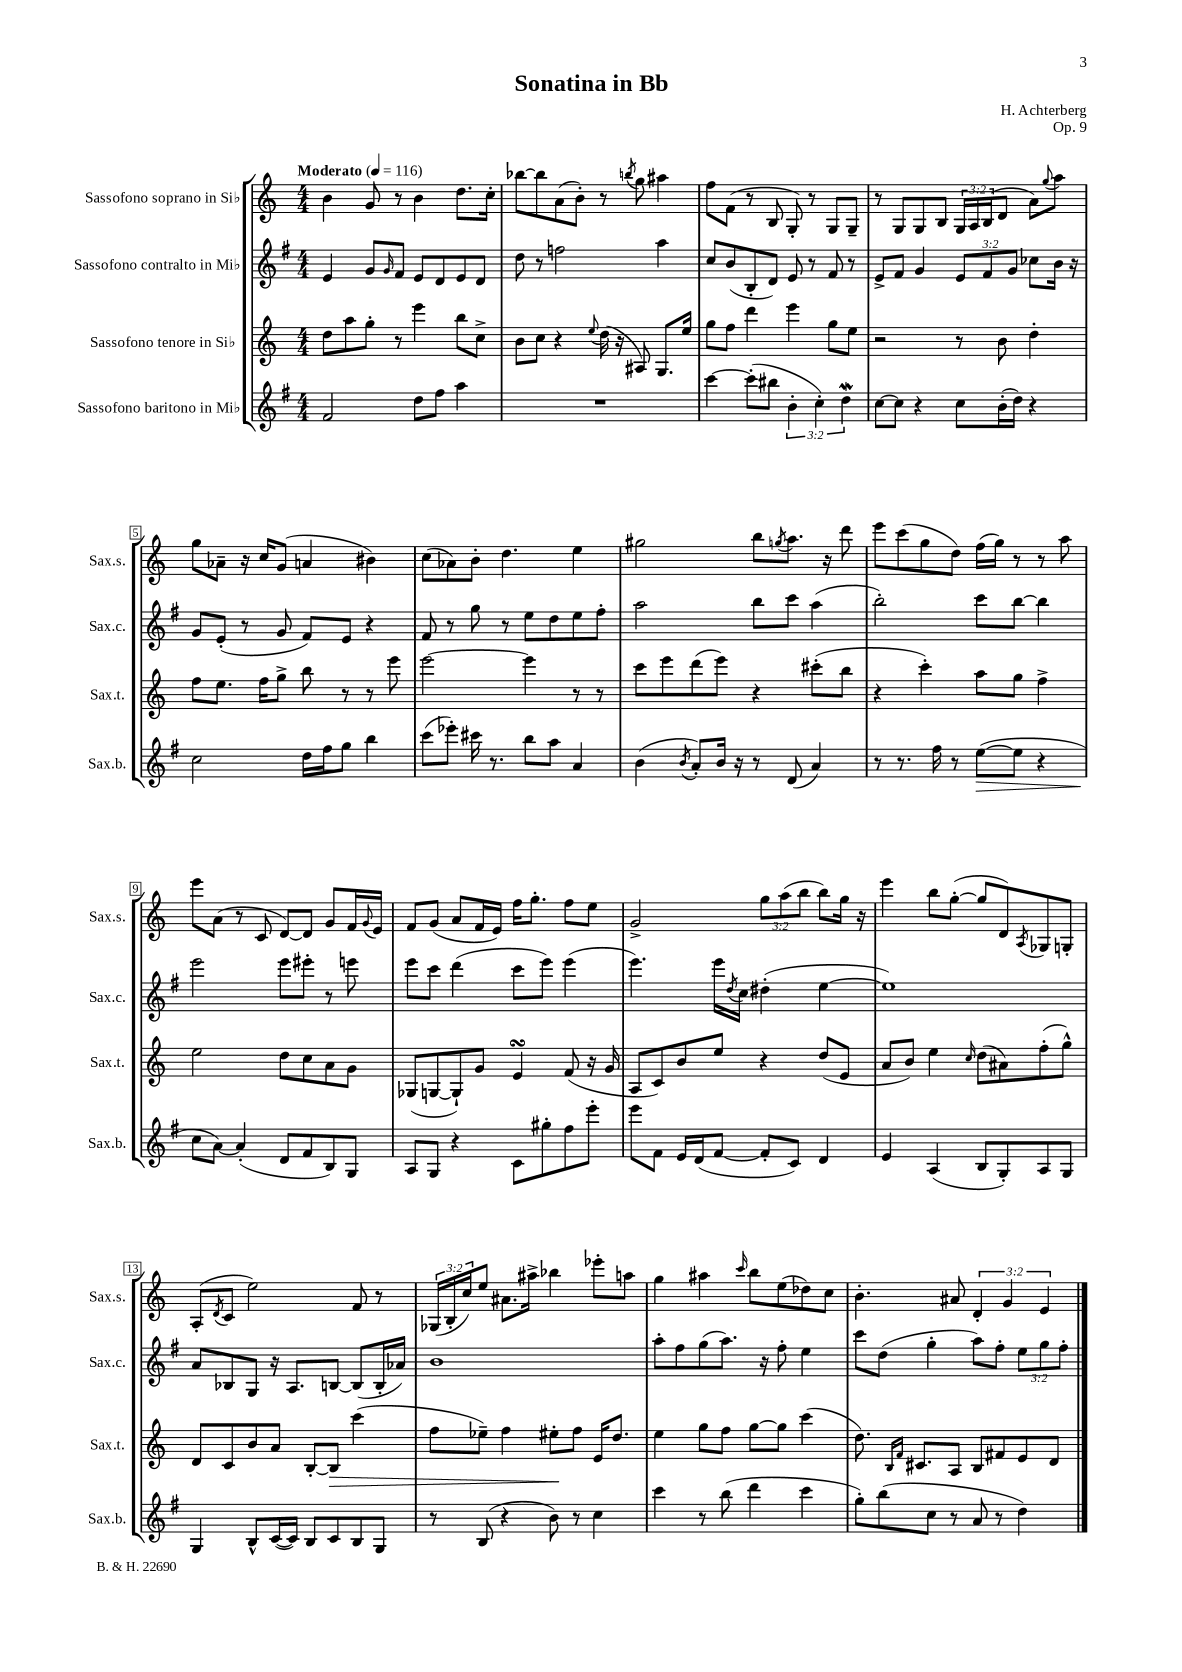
\header { title = "Sonatina in Bb" composer = "H. Achterberg" opus = "Op. 9" }
<<
\new StaffGroup <<
\new Staff = "s0" \with { instrumentName = "Sassofono soprano in Sib" shortInstrumentName = "Sax.s." } {
    \clef treble \key c \major \numericTimeSignature \time 4/4 \override Staff.TupletNumber.text = #tuplet-number::calc-fraction-text \tempo "Moderato" 4 = 116
    b'4 g'8 r8 b'4 d''8. c''16-. |
    bes''8~ bes''8 a'8( b'8-.) r8 \acciaccatura { b''8 } g''8 ais''4 |
    f''8 f'8( r8 b8 g8-.) r8 g8 g8-- |
    r8 g8 g8 b8 \tuplet 3/2 { g16 a16 b16( } d'8 a'8) \appoggiatura { g''8 } a''8 |
    g''8 aes'8-- r16 c''16 g'8( a'4 bis'4) |
    c''8( aes'8) b'8-. d''4. e''4 |
    gis''2 b''8 \acciaccatura { g''8 } a''8. r16 d'''8 |
    e'''8 c'''8( g''8 d''8) f''16( g''16) r8 r8 a''8 |
    e'''8 a'8( r8 c'8 d'8~) d'8 g'8 f'16 \appoggiatura { g'8 } e'16 |
    f'8 g'8( a'8 f'16 e'16) f''16 g''8.-. f''8 e''8 |
    g'2-> \tuplet 3/2 { g''8 a''8( b''8 } b''8) g''16 r16 |
    e'''4 b''8 g''8~-.( g''8 d'8) \acciaccatura { a8 } ges8 g8-. |
    a8-.( \acciaccatura { d'8 } c'8 e''2) f'8 r8 |
    \tuplet 3/2 { ges16( b16-. c''16) } e''8 ais'8. ais''16-> bes''4 ees'''8-. a''8 |
    g''4 ais''4 \grace { c'''16 } b''8 e''8( des''8) c''8 |
    b'4.-. ais'8 \tuplet 3/2 { d'4-. g'4 e'4 } \bar "|." |
}
\new Staff = "s1" \with { instrumentName = "Sassofono contralto in Mib" shortInstrumentName = "Sax.c." } {
    \clef treble \key g \major \numericTimeSignature \time 4/4 \override Staff.TupletNumber.text = #tuplet-number::calc-fraction-text
    e'4 g'8 \grace { g'16 } fis'8 e'8 d'8 e'8 d'8 |
    d''8 r8 f''2 a''4 |
    c''8 b'8( b8-. d'8) e'8 r8 fis'8 r8 |
    e'8-> fis'8 g'4 \tuplet 3/2 { e'8 fis'8 g'8 } ces''8 b'16 r16 |
    g'8 e'8-.( r8 g'8 fis'8) e'8 r4 |
    fis'8 r8 g''8 r8 e''8 d''8 e''8 fis''8-. |
    a''2 b''8 c'''8 a''4( |
    b''2-.) c'''8 b''8~ b''4 |
    e'''2 e'''8 eis'''8-. r8 e'''8 |
    e'''8 c'''8 d'''4( c'''8 e'''8) e'''4( |
    e'''4.) e'''16 \acciaccatura { d''8 } c''16 dis''4-.( e''4~ |
    e''1) |
    a'8 bes8 g8 r16 a8. b8~ b8( b16-. aes'16) |
    b'1 |
    a''8-. fis''8 g''8( a''8.) r16 fis''8-. e''4 |
    c'''8 d''8( g''4-. a''8) fis''8-. \tuplet 3/2 { e''8 g''8 fis''8-. } \bar "|." |
}
\new Staff = "s2" \with { instrumentName = "Sassofono tenore in Sib" shortInstrumentName = "Sax.t." } {
    \clef treble \key c \major \numericTimeSignature \time 4/4
    d''8 a''8 g''8-. r8 e'''4 b''8 c''8-> |
    b'8 c''8 r4 \appoggiatura { e''8 } d''16( r16 ais8) g8. e''16 |
    g''8 f''8 d'''4 e'''4 g''8 e''8 |
    r2 r8 b'8 d''4-. |
    f''8 e''8. f''16 g''8-> b''8 r8 r8 e'''8 |
    e'''2~ e'''4 r8 r8 |
    c'''8 e'''8 d'''8( e'''8) r4 cis'''8-.( b''8 |
    r4 c'''4-.) a''8 g''8 f''4-> |
    e''2 d''8 c''8 a'8 g'8 |
    ges8( g8~ g8-!) g'8 e'4\turn f'8( r16 g'16 |
    a8 c'8) b'8 e''8 r4 d''8( e'8 |
    a'8 b'8) e''4 \grace { c''16 } d''8( ais'8) f''8-.( g''8-^) |
    d'8 c'8 b'8 a'8 b8~-. b8\> c'''4( |
    f''8 ees''8--) f''4 eis''8-.\! f''8 e'16 d''8. |
    e''4 g''8 f''8 g''8~ g''8 c'''4( |
    d''8.) \grace { b16 f'16 } cis'8. a8 b8 fis'8 e'8 d'8 \bar "|." |
}
\new Staff = "s3" \with { instrumentName = "Sassofono baritono in Mib" shortInstrumentName = "Sax.b." } {
    \clef treble \key g \major \numericTimeSignature \time 4/4 \override Staff.TupletNumber.text = #tuplet-number::calc-fraction-text
    fis'2 d''8 fis''8 a''4 |
    R1 |
    c'''4~ c'''8-.( bis''8 \tuplet 3/2 { b'4-. c''4-.) d''4\mordent } |
    c''8~ c''8 r4 c''8 b'16-.( d''16) r4 |
    c''2 d''16 fis''16 g''8 b''4 |
    c'''8( ees'''8-.) cis'''16 r8. b''8 a''8 a'4 |
    b'4( \acciaccatura { b'8 } a'8-.) b'16 r16 r8 d'8( a'4) |
    r8 r8. fis''16 r8 e''8~\>( e''8 r4 |
    c''8\! a'8~) a'4-.( d'8 fis'8 b8) g8 |
    a8 g8 r4 c'8 gis''8-. fis''8 e'''8-. |
    e'''8 fis'8 e'16 d'16( fis'8~ fis'8-. c'8) d'4 |
    e'4 a4( b8 g8-.) a8 g8 |
    g4 b8-^ c'16~( c'16) b8 c'8 b8 g8 |
    r8 b8( r4 b'8) r8 c''4 |
    c'''4 r8 b''8( d'''4 c'''4 |
    g''8-.) b''8( c''8 r8 a'8 r8 d''4) \bar "|." |
}
>>
>>
\layout { \context { \Score \override BarNumber.stencil = #(make-stencil-boxer 0.1 0.3 ly:text-interface::print) } }
